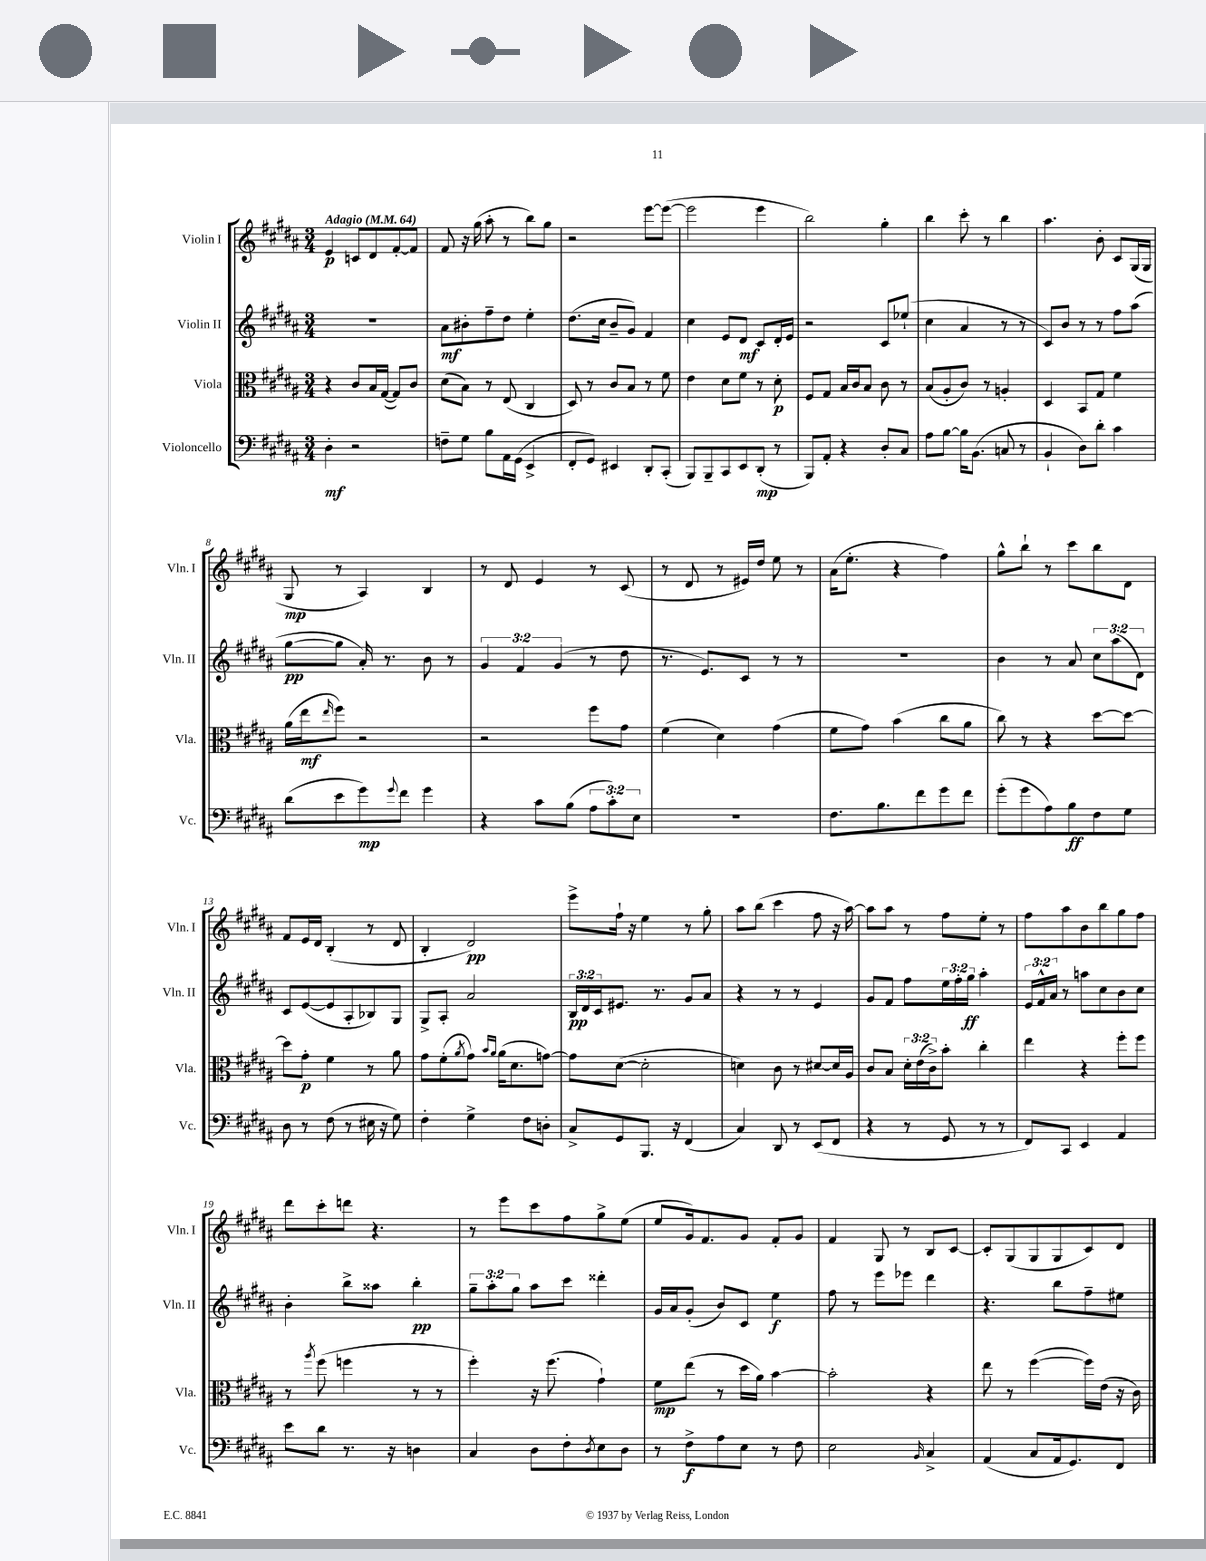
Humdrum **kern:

**kern	**dynam	**kern	**dynam	**kern	**dynam	**kern	**dynam
*part4	*part4	*part3	*part3	*part2	*part2	*part1	*part1
*staff4	*staff4	*staff3	*staff3	*staff2	*staff2	*staff1	*staff1
*I"Violoncello	*	*I"Viola	*	*I"Violin II	*	*I"Violin I	*
*I'Vc.	*	*I'Vla.	*	*I'Vln. II	*	*I'Vln. I	*
*clefF4	*	*clefC3	*	*clefG2	*	*clefG2	*
*k[f#c#g#d#a#]	*	*k[f#c#g#d#a#]	*	*k[f#c#g#d#a#]	*	*k[f#c#g#d#a#]	*
*M3/4	*	*M3/4	*	*M3/4	*	*M3/4	*
*MM64	*	*MM64	*	*MM64	*	*MM64	*
=1	=1	=1	=1	=1	=1	=1	=1
!	!	!	!	!	!	!LO:TX:a:B:t=Adagio	!
4D#'\	mf	4r	.	2.r	.	4e/	p
2r	.	8c#/L	.	.	.	8cn/L	.
.	.	16B/L	.	.	.	8d#/	.
.	.	([16G#/JJ	.	.	.	.	.
.	.	8G#/L])	.	.	.	[8f#'/	.
.	.	8c#/J	.	.	.	8f#/J]	.
=2	=2	=2	=2	=2	=2	=2	=2
8Fn~\L	.	(8d#\L	.	8a#\L	mf	8f#/	.
8G#\J	.	8B\J)	.	8b#X'\	.	16r	.
.	.	.	.	.	.	(16gg#\	.
8B\L	.	8r	.	8ff#~\	.	8aa#'\	.
16AA#\L	.	(8E/	.	8dd#\J	.	8r	.
(16GG#\JJ	.	.	.	.	.	.	.
4EE^/	.	4C#/	.	4ee'\	.	8bb\L)	.
.	.	.	.	.	.	8gg#\J	.
=3	=3	=3	=3	=3	=3	=3	=3
8FF#'/L	.	8D#/)	.	(8.dd#\L	.	2r	.
8GG#/J)	.	8r	.	.	.	.	.
.	.	.	.	16cc#\Jk	.	.	.
4EE#X/	.	8c#/L	.	8b~/L	.	.	.
.	.	8B/J	.	8g#/J)	.	.	.
8DD#'/L	.	8r	.	4f#/	.	[8eee\L	.
(8CC#'/J	.	8f#\	.	.	.	(8eee\J_	.
=4	=4	=4	=4	=4	=4	=4	=4
8BBB/L)	.	4e\	.	4cc#\	.	2eee\]	.
8BBB~/	.	.	.	.	.	.	.
8CC#/	.	8d#\L	.	8e/L	.	.	.
8EE/	.	8f#\J	.	8d#/J	mf	.	.
(8DD#'/J	mp	8r	.	8c#/L	.	4eee\	.
8r	.	8d#'\	p	16d#'/L	.	.	.
.	.	.	.	16e/JJ	.	.	.
=5	=5	=5	=5	=5	=5	=5	=5
8BBB/L)	.	8F#/L	.	2r	.	2bb\)	.
8AA#'/J	.	8G#/J	.	.	.	.	.
4r	.	16B/LL	.	.	.	.	.
.	.	16c#/J	.	.	.	.	.
.	.	8B/J	.	.	.	.	.
8D#'/L	.	8c#\	.	8c#/L	.	4gg#'\	.
8C#/J	.	8r	.	(8ee-X`/J	.	.	.
=6	=6	=6	=6	=6	=6	=6	=6
8A#\L	.	(8B/L	.	4cc#\	.	4bb\	.
[8B\J	.	8A#'/	.	.	.	.	.
16B\KL]	.	8c#/J)	.	4a#/	.	8ccc#'\	.
(8.BB\J	.	.	.	.	.	.	.
.	.	8r	.	.	.	8r	.
8Cn/	.	4An'/	.	8r	.	4bb\	.
8r	.	.	.	8r	.	.	.
=7	=7	=7	=7	=7	=7	=7	=7
4BB`/	.	4D#/	.	8c#/L)	.	4.aa#\	.
.	.	.	.	8b/J	.	.	.
8D#\L)	.	8BB/L	.	8r	.	.	.
8d#'\J	.	8G#/J	.	8r	.	8b'\	.
4c#\	.	4f#\	.	8ff#\L	.	8c#/L	.
.	.	.	.	(8aa#\J	.	(16G#/L	.
.	.	.	.	.	.	16G#/JJ	.
!!LO:LB:g=z
=8	=8	=8	=8	=8	=8	=8	=8
(8d#\L	.	(16a#\LL	.	[8gg#\L	pp	8G#/	mp
.	.	16ee\J	mf	.	.	.	.
.	.	16qqee/	.	.	.	.	.
8e\	.	8ff#\J)	.	8gg#\J]	.	8r	.
8g#\)	mp	2r	.	16a#'/)	.	4A#/)	.
.	.	.	.	8.r	.	.	.
8qqg#/	.	.	.	.	.	.	.
8f#\J	.	.	.	.	.	.	.
4g#\	.	.	.	8b\	.	4B/	.
.	.	.	.	8r	.	.	.
=9	=9	=9	=9	=9	=9	=9	=9
4r	.	2r	.	6g#/	.	8r	.
.	.	.	.	.	.	8d#/	.
.	.	.	.	6f#/	.	.	.
8c#\L	.	.	.	.	.	4e/	.
.	.	.	.	(6g#/	.	.	.
(8B\J	.	.	.	.	.	.	.
12A#\L	.	8ff#\L	.	8r	.	8r	.
12c#'\)	.	.	.	.	.	.	.
.	.	8g#\J	.	8dd#\	.	(8c#/	.
12E\J	.	.	.	.	.	.	.
=10	=10	=10	=10	=10	=10	=10	=10
2.r	.	(4f#\	.	8.r	.	8r	.
.	.	.	.	.	.	8d#/	.
.	.	.	.	8.e/L)	.	.	.
.	.	4d#\)	.	.	.	8r	.
.	.	.	.	8c#/J	.	16e#X/LL)	.
.	.	.	.	.	.	16dd#/JJ	.
.	.	(4g#\	.	8r	.	8ee\	.
.	.	.	.	8r	.	8r	.
=11	=11	=11	=11	=11	=11	=11	=11
8.F#\L	.	8f#\L	.	2.r	.	(16a#\KL	.
.	.	.	.	.	.	8.ee'\J	.
.	.	8g#\J)	.	.	.	.	.
8.B\	.	.	.	.	.	.	.
.	.	(4b\	.	.	.	4r	.
8f#\	.	.	.	.	.	.	.
8g#\	.	8cc#\L	.	.	.	4ff#\)	.
8f#\J	.	8a#\J	.	.	.	.	.
=12	=12	=12	=12	=12	=12	=12	=12
(8g#'\L	.	8cc#\)	.	4b\	.	8gg#^^\L	.
8g#\	.	8r	.	.	.	8bb`\J	.
8A#\)	.	4r	.	8r	.	8r	.
8B\	ff	.	.	8a#/	.	8ccc#\L	.
8F#\	.	[8dd#\L	.	12cc#\L	.	8bb\	.
.	.	.	.	(12aa#\	.	.	.
8G#\J	.	8dd#\J_	.	.	.	8d#\J	.
.	.	.	.	12d#\J)	.	.	.
!!LO:LB:g=z
=13	=13	=13	=13	=13	=13	=13	=13
8D#\	.	8dd#\L]	.	8c#/L	.	8f#/L	.
8r	.	8g#'\J	p	([8e/	.	16e/L	.
.	.	.	.	.	.	16d#/JJ	.
(8F#\	.	4f#\	.	8e/]	.	(4B'/	.
8r	.	.	.	8A#'/	.	.	.
16E#X\	.	8r	.	8B-X/)	.	8r	.
16r	.	.	.	.	.	.	.
8G#\)	.	8a#\	.	8G#/J	.	8d#/	.
=14	=14	=14	=14	=14	=14	=14	=14
4F#'\	.	8g#\L	.	8G#^/L	.	4B'/	.
.	.	(8f#'\	.	8A#'/J	.	.	.
.	.	8qa#/	.	.	.	.	.
4G#^\	.	8g#\J)	.	2a#/	.	2d#/)	pp
.	.	16qqb/LL	.	.	.	.	.
.	.	16qqa#/JJ	.	.	.	.	.
.	.	(16a#\KL	.	.	.	.	.
.	.	8.d#\	.	.	.	.	.
8F#\L	.	.	.	.	.	.	.
8Dn'\J	.	[8gn\J)	.	.	.	.	.
=15	=15	=15	=15	=15	=15	=15	=15
8C#^/L	.	8g\L]	.	24B/LL	pp	8eee^\L	.
.	.	.	.	24d#/	.	.	.
.	.	.	.	24c#/J	.	.	.
8GG#/	.	([8d#\J	.	8.e#X/J	.	16ff#`\Jk	.
.	.	.	.	.	.	16r	.
8.BBB/J	.	2d#'\]	.	.	.	4ee\	.
.	.	.	.	8.r	.	.	.
16r	.	.	.	.	.	.	.
(4FF#/	.	.	.	8g#/L	.	8r	.
.	.	.	.	8a#/J	.	8gg#'\	.
=16	=16	=16	=16	=16	=16	=16	=16
4C#/)	.	4dn\)	.	4r	.	8aa#\L	.
.	.	.	.	.	.	(8bb\J	.
8DD#/	.	8c#\	.	8r	.	4ccc#\	.
8r	.	8r	.	8r	.	.	.
(8EE/L	.	[8d#X/L	.	4e/	.	8ff#\	.
8FF#/J	.	16d#/L]	.	.	.	16r	.
.	.	16A#/JJ	.	.	.	[16aa#\)	.
=17	=17	=17	=17	=17	=17	=17	=17
4r	.	8c#/L	.	8g#/L	.	8aa#\L]	.
.	.	8B/J	.	8f#/J	.	8aa#\J	.
8r	.	24d#'\LL	.	8ff#\L	.	8r	.
.	.	(24e\	.	.	.	.	.
.	.	24c#^\J)	.	.	.	.	.
8GG#/	.	8b'\J	.	24ee\L	.	8ff#\L	.
.	.	.	.	24ff#'\	.	.	.
.	.	.	.	24gg#\JJ	ff	.	.
8r	.	4cc#'\	.	4aa#'\	.	8ee'\J	.
8r	.	.	.	.	.	8r	.
=18	=18	=18	=18	=18	=18	=18	=18
8FF#/L)	.	4ee\	.	24e/LL	.	8ff#\L	.
.	.	.	.	24f#^^/	.	.	.
.	.	.	.	24a#/JJ	.	.	.
8CC#/J	.	.	.	8r	.	8aa#\	.
4EE/	.	4r	.	8aan\L	.	8b\	.
.	.	.	.	8cc#\	.	8bb\	.
4AA#/	.	8ff#'\L	.	8b\	.	8gg#\	.
.	.	8ff#\J	.	8cc#\J	.	8ff#\J	.
!!LO:LB:g=z
=19	=19	=19	=19	=19	=19	=19	=19
8e\L	.	8r	.	4b'\	.	8ddd#\L	.
.	.	8qaa#/	.	.	.	.	.
8d#\J	.	(8ff#\	.	.	.	8ccc#'\	.
8.r	.	4ffn\	.	8bb^\L	.	8dddn\J	.
.	.	.	.	8aa##X\J	.	4.r	.
16r	.	.	.	.	.	.	.
4Dn\	.	8r	.	4bb'\	pp	.	.
.	.	8r	.	.	.	.	.
=20	=20	=20	=20	=20	=20	=20	=20
4C#/	.	4ff#'\)	.	12gg#~\L	.	8r	.
.	.	.	.	12aa#'\	.	.	.
.	.	.	.	.	.	8eee\L	.
.	.	.	.	12gg#\J	.	.	.
8D#\L	.	16r	.	8aa#\L	.	8ccc#\	.
.	.	(8.ff#\	.	.	.	.	.
8F#'\	.	.	.	8ccc#\J	.	8ff#\	.
8qD#/	.	.	.	.	.	.	.
8E\	.	4g#`\)	.	4ddd##X'\	.	8gg#^\	.
8D#\J	.	.	.	.	.	(8ee\J	.
=21	=21	=21	=21	=21	=21	=21	=21
8r	.	8f#\L	mp	16g#/LL	.	8ee/L	.
.	.	.	.	16a#/J	.	.	.
8F#^\L	f	(8ee\J	.	(8g#'/J	.	16g#/k)	.
.	.	.	.	.	.	8.f#/	.
8A#\	.	8r	.	8b/L)	.	.	.
8E\J	.	16dd#\LL	.	8c#/J	.	8g#/J	.
.	.	16a#\JJ)	.	.	.	.	.
8r	.	[4b\	.	4ee\	f	8f#'/L	.
8F#\	.	.	.	.	.	8g#/J	.
=22	=22	=22	=22	=22	=22	=22	=22
2E\	.	2b'\]	.	8ff#\	.	4f#/	.
.	.	.	.	8r	.	.	.
.	.	.	.	8eee\L	.	8G#/	.
.	.	.	.	8eee-X\J	.	8r	.
16qqBB/	.	.	.	.	.	.	.
4C#^/	.	4r	.	4ddd#\	.	8B/L	.
.	.	.	.	.	.	[8c#/J	.
=23	=23	=23	=23	=23	=23	=23	=23
(4AA#/	.	8ee\	.	4.r	.	8c#'/L]	.
.	.	8r	.	.	.	(8G#/	.
8C#/L	.	([4ff#\	.	.	.	8G#/	.
16AA#/k	.	.	.	8bb\L	.	8G#/	.
8.GG#/)	.	.	.	.	.	.	.
.	.	16ff#\LL])	.	8ff#~\	.	8c#/)	.
.	.	(16e\JJ	.	.	.	.	.
8FF#/J	.	16r	.	8ee#X\J	.	8d#/J	.
.	.	16c#\)	.	.	.	.	.
==	==	==	==	==	==	==	==
*-	*-	*-	*-	*-	*-	*-	*-
